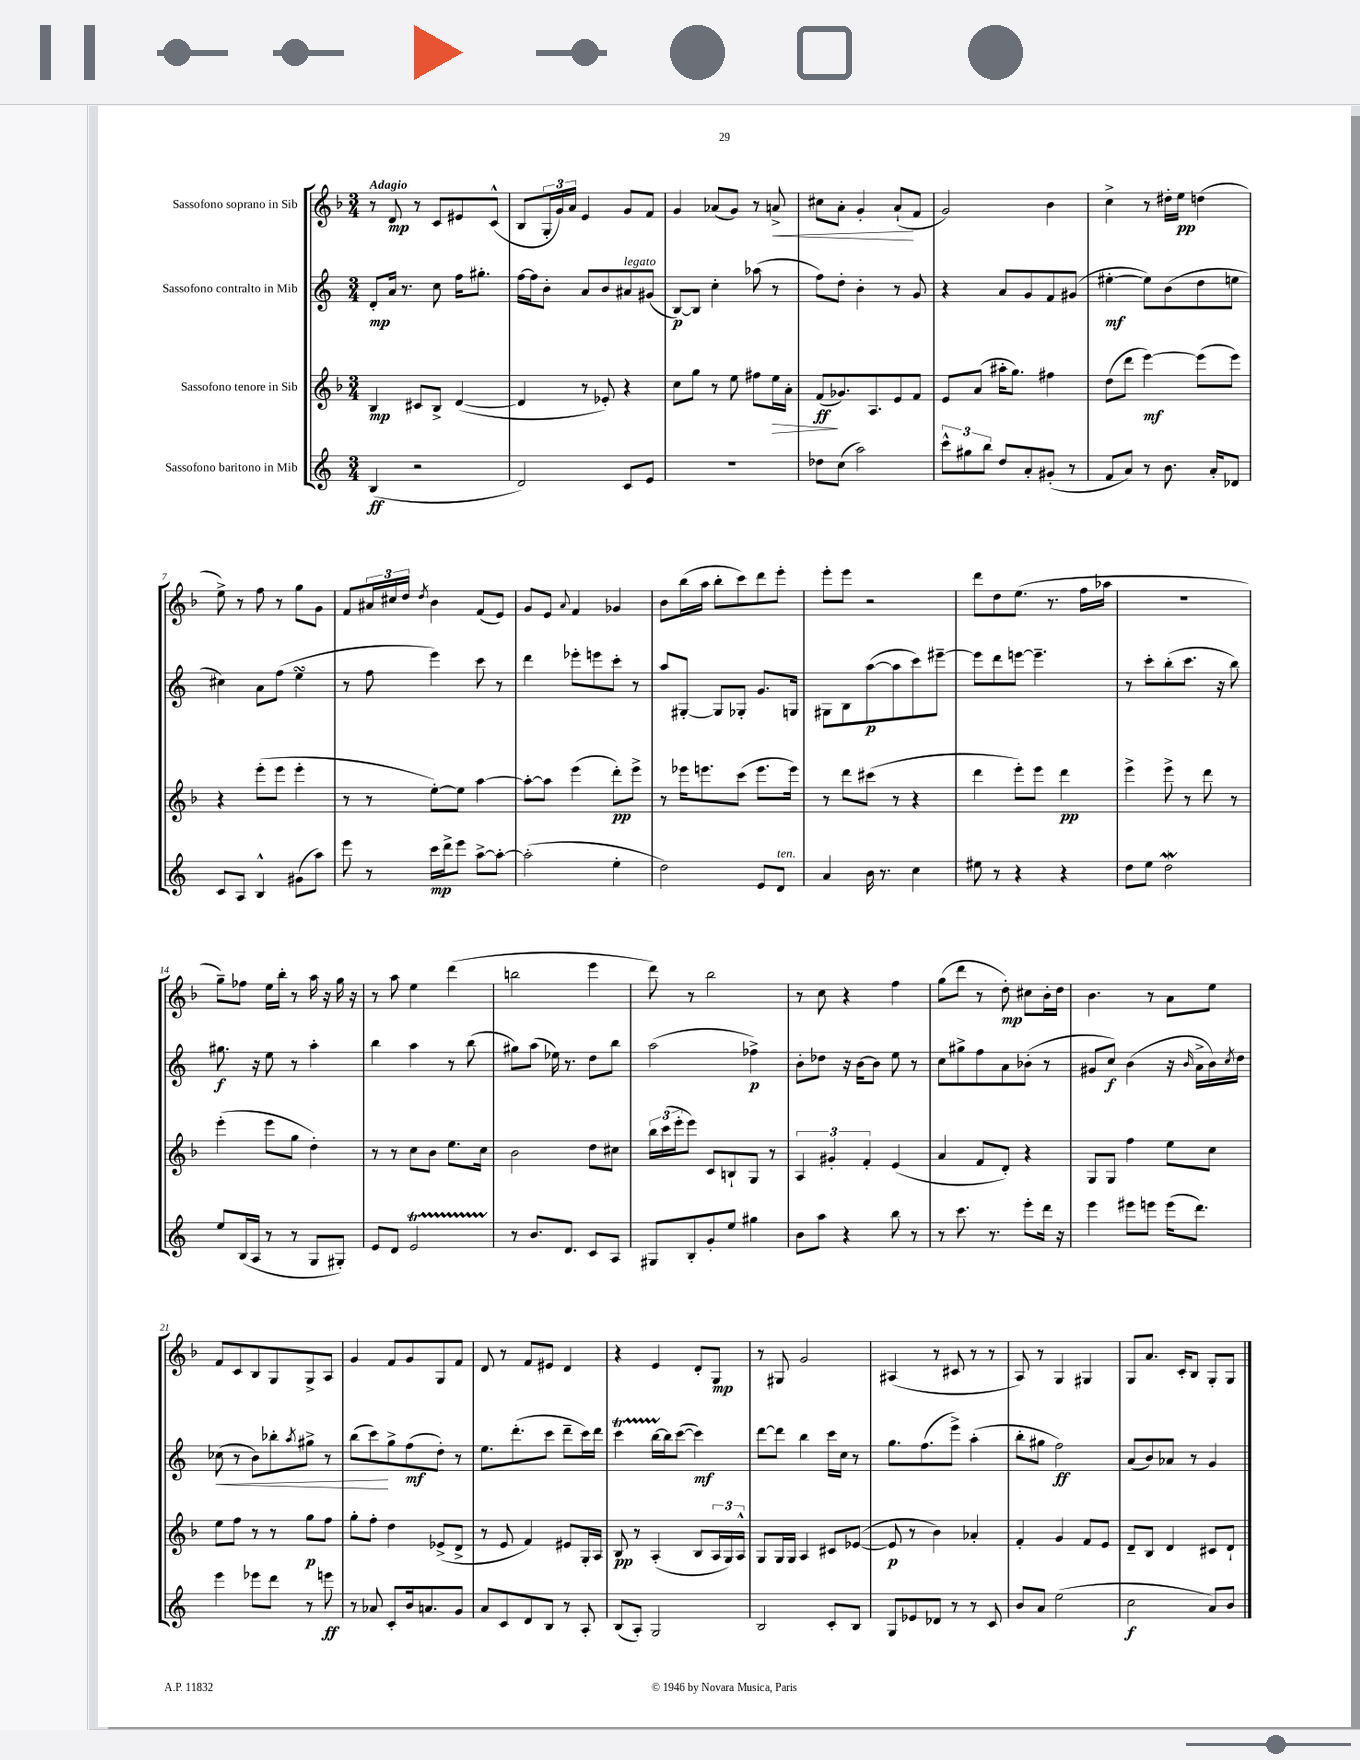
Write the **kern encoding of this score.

**kern	**kern	**kern	**kern
*staff4	*staff3	*staff2	*staff1
*clefG2	*clefG2	*clefG2	*clefG2
*k[]	*k[b-]	*k[]	*k[b-]
*M3/4	*M3/4	*M3/4	*M3/4
(4B	4B-	8d'	8r
.	.	16a	8d
.	.	8.r	.
2r	8c#	.	8r
.	8B-^	8cc	8c
.	([4d	16ff	8e#
.	.	8.gg#'	.
.	.	.	(8c^^
=	=	=	=
2d)	4d]	[16ff	8B-
.	.	16ff]	.
.	.	8b'	24G'
.	.	.	24g)
.	.	.	24a
.	8r	8a	4e
.	8e-')	8b	.
8c	4r	8a#	8g
8e	.	(8g#	8f
=	=	=	=
2.r	8cc	[8B)	4g
.	8gg	8B]	.
.	8r	4cc'	(8a-
.	8ee	.	8g)
.	8ff#	(8aa-	8r
.	16ee	8r	8a^
.	16a'	.	.
=	=	=	=
8dd-	(8f	8ff)	8cc#
(8cc	8.g-)	8dd'	8a'
2aa)	.	4b'	4g'
.	8.A	.	.
.	8e	8r	(8a`
.	8f	8g	8f
=	=	=	=
12ccc^^	8e	4r	2g)
12gg#	.	.	.
.	(8a	.	.
12bb	.	.	.
8dd	16aa#'	8a	.
.	8.gg)	.	.
8a'	.	8g	.
(8g#'	4ff#	8f	4b-
8r	.	(8g#	.
=	=	=	=
8f	(8dd	[4ee#'	4cc^
8a)	8ddd	.	.
8r	[4eee)	8ee#])	8r
8.b	.	(8b	16dd#'
.	.	.	16ee
.	(8eee]	8dd	(4dd
16a'	.	.	.
8d-	8eee)	8ee	.
=	=	=	=
8c	4r	4cc#)	8ee^)
8A	.	.	8r
4B^^	(8eee'	8a	8ff
.	8eee	(8ff	8r
(8g#	4eee'	4ee	8gg
8aa)	.	.	8g
=	=	=	=
8eee	8r	8r	8f
8r	8r	8ff	24a#
.	.	.	24cc#
.	.	.	24dd
.	.	.	8qdd
16ccc	[8ee')	4eee)	4b-
16ddd^	.	.	.
8eee	8ee]	.	.
[8aa^	[4aa	8ccc	(8f
8aa'_	.	8r	8e)
=	=	=	=
(2aa']	8aa'_	4ddd	8g
.	8aa]	.	8e
.	.	.	8qqa
.	(4eee	8eee-'	4f
.	.	8eee	.
4ee'	8ddd')	8ccc'	4g-
.	8eee^	8r	.
=	=	=	=
2dd)	8r	8aa	8b-
.	16eee-	[8G#'	(16bb-
.	8.eee	.	16aa
.	.	8G#]	8bb-'
.	(8ccc	8G-'	8ccc)
8e	8.eee	8.g	8ddd
8d	.	.	8eee'
.	16eee)	16G	.
=	=	=	=
4a	8r	8G#	8eee'
.	8ddd	8B	8eee
16b	(8ccc#	([8aa	2r
8.r	.	.	.
.	8r	8aa]	.
4cc	4r	8ccc)	.
.	.	[8eee#~	.
=	=	=	=
8ee#	4ddd	8eee#]	8ddd
8r	.	8ddd	8dd
4r	8eee')	[8eee	(8.ee
.	8eee	4.eee~]	.
.	.	.	8.r
4r	4ddd	.	.
.	.	.	16ff
.	.	.	16aa-
=	=	=	=
8dd	4eee^	8r	2.r
8ee	.	8ccc'	.
2dd	8eee^	(8bb'	.
.	8r	8.ccc	.
.	8ddd	.	.
.	.	16r	.
.	8r	8bb)	.
=	=	=	=
8ee	(4eee'	8.gg#	8gg~)
(16B	.	.	8ff-
16A	.	16r	.
8r	8eee	8ee	16ee
.	.	.	16bb-'
8r	8gg	8r	8r
8G	4dd')	4aa'	16aa
.	.	.	16r
8G#')	.	.	16gg
.	.	.	16r
=	=	=	=
8e	8r	4bb	8r
8d	8r	.	8aa
2e	8cc	4aa	4ee
.	8b-	.	.
.	8.ee	8r	(4ddd
.	.	(8bb	.
.	16cc	.	.
=	=	=	=
8r	2b-	8gg#)	2bb
8.b	.	(8aa	.
.	.	16ee-)	.
8.d	.	8.r	.
8c	8dd	8dd	4eee
8A	8cc#	8bb	.
=	=	=	=
8G#	24bb-	(2aa	8ddd)
.	(24ccc	.	.
.	24eee'	.	.
8B'	8eee)	.	8r
8g'	8c	.	2bb-
8ee	8B`	.	.
4gg#	8G	4ff-^)	.
.	8r	.	.
=	=	=	=
8b	6A	8b'	8r
8aa	.	8dd-	8cc
.	6g#'	.	.
4r	.	16r	4r
.	.	[16b	.
.	6f'	.	.
.	.	8b]	.
8bb	(4e	8ee	4ff
8r	.	8r	.
=	=	=	=
8r	4a	8cc	(8gg
8.ccc	.	8gg#^	8ddd
.	8f	8ff	8r
8.r	.	.	.
.	8d')	8a	8dd')
8eee'	4r	(8b-'	8cc#
16ddd	.	8r	16b-'
16r	.	.	16dd
=	=	=	=
4eee	8G	8g#	4.b-
.	8G	8cc)	.
8eee#	4ff	(4b	.
8eee	.	.	8r
(16eee	8ee	16r	8a
.	.	16qqb	.
8.ddd)	.	16a^	.
.	8cc	16b)	8ee
.	.	8qcc	.
.	.	16dd	.
=	=	=	=
4eee	8ee	(8cc-	8f
.	8ff	8r	8c
8eee-	8r	8b)	8B-
8ddd	8r	8bb-'	8G
.	.	8qaa	.
8r	8gg	8gg#^	8G^
8eee	8ff	8r	8A
=	=	=	=
8r	8gg'	(8bb	4g
8a-	8ff'	8ccc)	.
8c'	4dd	8gg^	8f
16b	.	(8ff	8g
8.a	.	.	.
.	(8e-^	8dd')	8G
8g	8d^	8r	8f
=	=	=	=
8a	8r	8.ee	8d
8c	8e	.	8r
.	.	(8.ddd'	.
8d	4f)	.	8f
8B	.	8ccc	8e#
8r	8e#	8ddd~	4d
8A'	16G'	16ccc)	.
.	16A	16ddd	.
=	=	=	=
(8B	8B-	4ccc	4r
8A')	8r	.	.
2G	(4A'	[16bb	4e
.	.	16bb]	.
.	.	([8ccc	.
.	8B-	4ccc])	8d'
.	24A	.	8G
.	24G)	.	.
.	24A^^	.	.
=	=	=	=
2B	8G	[8ddd	8r
.	16G	8ddd]	8G#
.	16G	.	.
.	4A	4bb	2g
8c'	8c#	16ccc	.
.	.	16cc	.
8B	([8e-	8r	.
=	=	=	=
8G	8e-]	8.gg	(4A#
8e-	8r	.	.
.	.	(8.ff	.
8d-	4b-)	.	8r
8r	.	8eee^)	8c#
8r	4a-'	(4aa'	8r
8c	.	.	8r
=	=	=	=
8b	4f'	8bb'	8A)
8a	.	8gg#	8r
(2ee	4g	2ff)	4G
.	8f	.	4G#
.	8e	.	.
=	=	=	=
2cc	8d~	(8a	8G
.	8B-	8b)	8.a
.	4d	8a-	.
.	.	.	16c'
.	.	8r	8B-
8a)	8c#	4g	8G'
8b	8d`	.	8G
==	==	==	==
*-	*-	*-	*-
